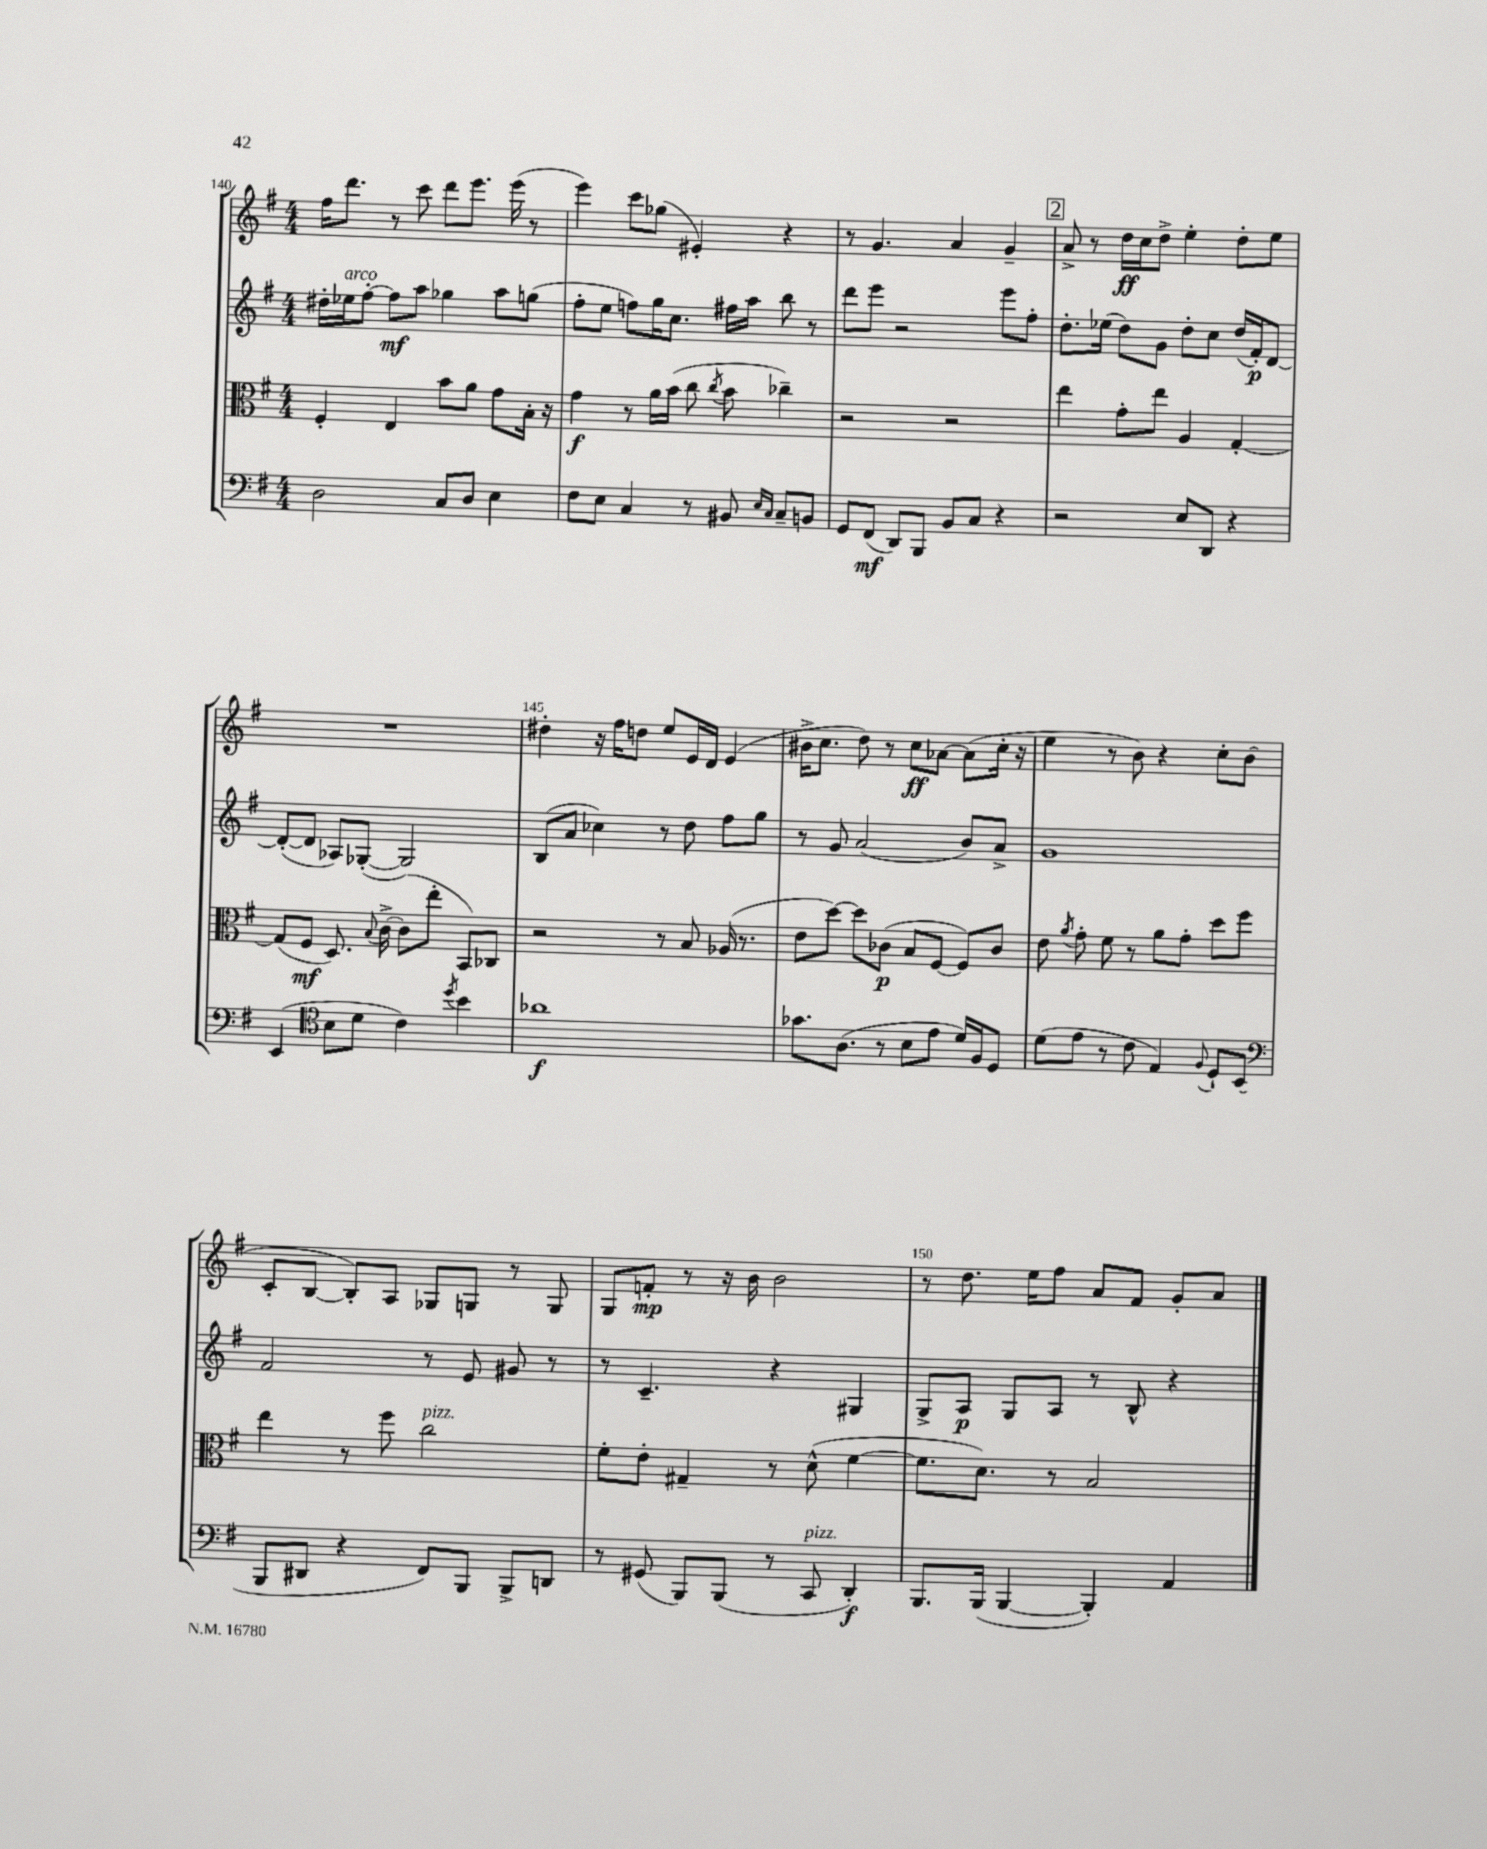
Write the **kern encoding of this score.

**kern	**dynam	**kern	**dynam	**kern	**dynam	**kern	**dynam
*part4	*part4	*part3	*part3	*part2	*part2	*part1	*part1
*staff4	*staff4	*staff3	*staff3	*staff2	*staff2	*staff1	*staff1
*clefF4	*	*clefC3	*	*clefG2	*	*clefG2	*
*k[f#]	*	*k[f#]	*	*k[f#]	*	*k[f#]	*
*M4/4	*	*M4/4	*	*M4/4	*	*M4/4	*
=140	=140	=140	=140	=140	=140	=140	=140
2D\	.	4F#'/	.	16dd#X'\LL	.	16ff#\KL	.
!	!	!	!	!LO:TX:a:i:t=arco	!	!	!
.	.	.	.	16ee-X\J	.	8.ddd\J	.
.	.	.	.	[8ff#'\J	.	.	.
.	.	4E/	.	8ff#\L]	mf	8r	.
.	.	.	.	8aa\J	.	8ccc\	.
8C/L	.	8b\L	.	4gg-X\	.	8ddd\L	.
8D/J	.	8a\J	.	.	.	8.eee\J	.
4E\	.	8g\L	.	8aa\L	.	.	.
.	.	.	.	.	.	(16eee\	.
.	.	16B'\Jk	.	(8ggn\J	.	8r	.
.	.	16r	.	.	.	.	.
=141	=141	=141	=141	=141	=141	=141	=141
8F#\L	.	4g\	f	8ff#'\L	.	4eee\)	.
8E\J	.	.	.	8ee\J	.	.	.
4C/	.	8r	.	8ffn\L)	.	8ccc\L	.
.	.	16a\LL	.	16gg\K	.	(8gg-X\J	.
.	.	(16b\JJ	.	8.cc\J	.	.	.
8r	.	8cc\	.	.	.	4e#X'/)	.
.	.	8qcc/	.	.	.	.	.
8BB#X/	.	8b\	.	16ff#X\LL	.	.	.
.	.	.	.	16aa\JJ	.	.	.
16qqE/LL	.	.	.	.	.	.	.
16qqC/JJ	.	.	.	.	.	.	.
8C~/L	.	4cc-X~\)	.	8bb\	.	4r	.
8BBn/J	.	.	.	8r	.	.	.
=142	=142	=142	=142	=142	=142	=142	=142
8GG/L	.	2r	.	8ddd\L	.	8r	.
(8FF#/J	mf	.	.	8eee\J	.	4.g/	.
8DD/L)	.	.	.	2r	.	.	.
8BBB/J	.	.	.	.	.	.	.
8BB/L	.	2r	.	.	.	4a/	.
8C/J	.	.	.	.	.	.	.
4r	.	.	.	8eee\L	.	4g~/	.
.	.	.	.	8ff#'\J	.	.	.
!!LO:REH:place=s1:t=2
=143	=143	=143	=143	=143	=143	=143	=143
2r	.	4ee\	.	8.dd'\L	.	8a^/	.
.	.	.	.	.	.	8r	.
.	.	.	.	(16ee-X\Jk	.	.	.
.	.	8g'\L	.	8dd\L)	.	16dd\LL	ff
.	.	.	.	.	.	16cc\J	.
.	.	8ee\J	.	8g\J	.	8dd^\J	.
8E/L	.	4A/	.	8dd'\L	.	4ee'\	.
8DD/J	.	.	.	8cc\J	.	.	.
4r	.	[4G'/	.	(16dd/LL	.	8dd'\L	.
.	.	.	.	16f#'/J)	p	.	.
.	.	.	.	[8d/J	.	8ee\J	.
!!LO:LB:g=z
=144	=144	=144	=144	=144	=144	=144	=144
(4EE/	.	(8G/L]	.	(8d'/L_	.	1r	.
.	.	8F#/J	mf	8d/J]	.	.	.
*clefC4	*	*	*	*	*	*	*
8B\L	.	8.D/)	.	8A-X/L)	.	.	.
8d\J	.	.	.	([8G-X'/J	.	.	.
.	.	8qqB/	.	.	.	.	.
.	.	[16c^\	.	.	.	.	.
4c\)	.	(8c\L]	.	2G-/])	.	.	.
.	.	8ee'\J	.	.	.	.	.
8qdd/	.	.	.	.	.	.	.
4b\	.	8BB/L)	.	.	.	.	.
.	.	8C-X/J	.	.	.	.	.
=145	=145	=145	=145	=145	=145	=145	=145
1a-X	f	2r	.	(8B/L	.	4dd#X'\	.
.	.	.	.	8a/J	.	.	.
.	.	.	.	4cc-X\)	.	16r	.
.	.	.	.	.	.	16ff#\KL	.
.	.	.	.	.	.	8ddn\J	.
.	.	8r	.	8r	.	8ee/L	.
.	.	8B/	.	8dd\	.	16e/L	.
.	.	.	.	.	.	16d/JJ	.
.	.	(16A-X/	.	8ff#\L	.	(4e/	.
.	.	8.r	.	.	.	.	.
.	.	.	.	8gg\J	.	.	.
=146	=146	=146	=146	=146	=146	=146	=146
8.g-X\L	.	8e\L	.	8r	.	16b#X^\KL	.
.	.	.	.	.	.	8.cc\J	.
.	.	[8dd\J)	.	8g/	.	.	.
(8.A\J	.	.	.	.	.	.	.
.	.	8dd\L]	.	(2a/	.	8dd\)	.
8r	.	(8c-X\J	p	.	.	8r	.
8B\L	.	8B/L	.	.	.	8cc\L	ff
8e\J	.	[8F#/J	.	.	.	[8a-X\J	.
16d/LL)	.	8F#/L])	.	8b/L)	.	(8a-\L]	.
16F#/J	.	.	.	.	.	.	.
8D/J	.	8c-/J	.	8a^/J	.	16cc'\Jk	.
.	.	.	.	.	.	16r	.
=147	=147	=147	=147	=147	=147	=147	=147
(8d\L	.	8e\	.	1g	.	4ee\	.
.	.	8qa/	.	.	.	.	.
8e\J	.	8g'\	.	.	.	.	.
8r	.	8f#\	.	.	.	8r	.
8c\	.	8r	.	.	.	8b\)	.
4E/)	.	8a\L	.	.	.	4r	.
.	.	8g'\J	.	.	.	.	.
8qqF#/	.	.	.	.	.	.	.
8D`/L	.	8dd\L	.	.	.	8cc'\L	.
(8BB/J	.	8ff#\J	.	.	.	(8b\J	.
!!LO:LB:g=z
=148	=148	=148	=148	=148	=148	=148	=148
*clefF4	*	*	*	*	*	*	*
8BBB/L	.	4ee\	.	2f#/	.	8c'/L	.
8DD#X/J	.	.	.	.	.	[8B/J	.
4r	.	8r	.	.	.	8B'/L])	.
.	.	8ff#\	.	.	.	8A/J	.
!	!	!LO:TX:a:i:t=pizz.	!	!	!	!	!
8FF#/L)	.	2cc\	.	8r	.	8G-X/L	.
8BBB/J	.	.	.	8e/	.	8Gn/J	.
8BBB^/L	.	.	.	8g#X/	.	8r	.
8DDn/J	.	.	.	8r	.	8G/	.
=149	=149	=149	=149	=149	=149	=149	=149
8r	.	8f#'\L	.	8r	.	8G/L	.
(8GG#X/	.	8e'\J	.	4.c~/	.	8fn'/J	mp
8BBB/L)	.	4G#X~/	.	.	.	8r	.
(8BBB/J	.	.	.	.	.	16r	.
.	.	.	.	.	.	16b\	.
8r	.	8r	.	4r	.	2b\	.
!LO:TX:a:i:t=pizz.	!	!	!	!	!	!	!
8CC/	.	(8d^^\	.	.	.	.	.
4DD'/)	f	[4f#\	.	4G#X/	.	.	.
=150	=150	=150	=150	=150	=150	=150	=150
8.BBB/L	.	8.f#\L]	.	8G^/L	.	8r	.
.	.	.	.	8A/J	p	8.dd\	.
(16BBB/Jk	.	8.d\J)	.	.	.	.	.
[4BBB/	.	.	.	8G/L	.	.	.
.	.	.	.	.	.	16ee\KL	.
.	.	8r	.	8A/J	.	8ff#\J	.
4BBB'/])	.	2B/	.	8r	.	8a/L	.
.	.	.	.	8B^^/	.	8f#/J	.
4AA/	.	.	.	4r	.	8g'/L	.
.	.	.	.	.	.	8a/J	.
==	==	==	==	==	==	==	==
*-	*-	*-	*-	*-	*-	*-	*-
